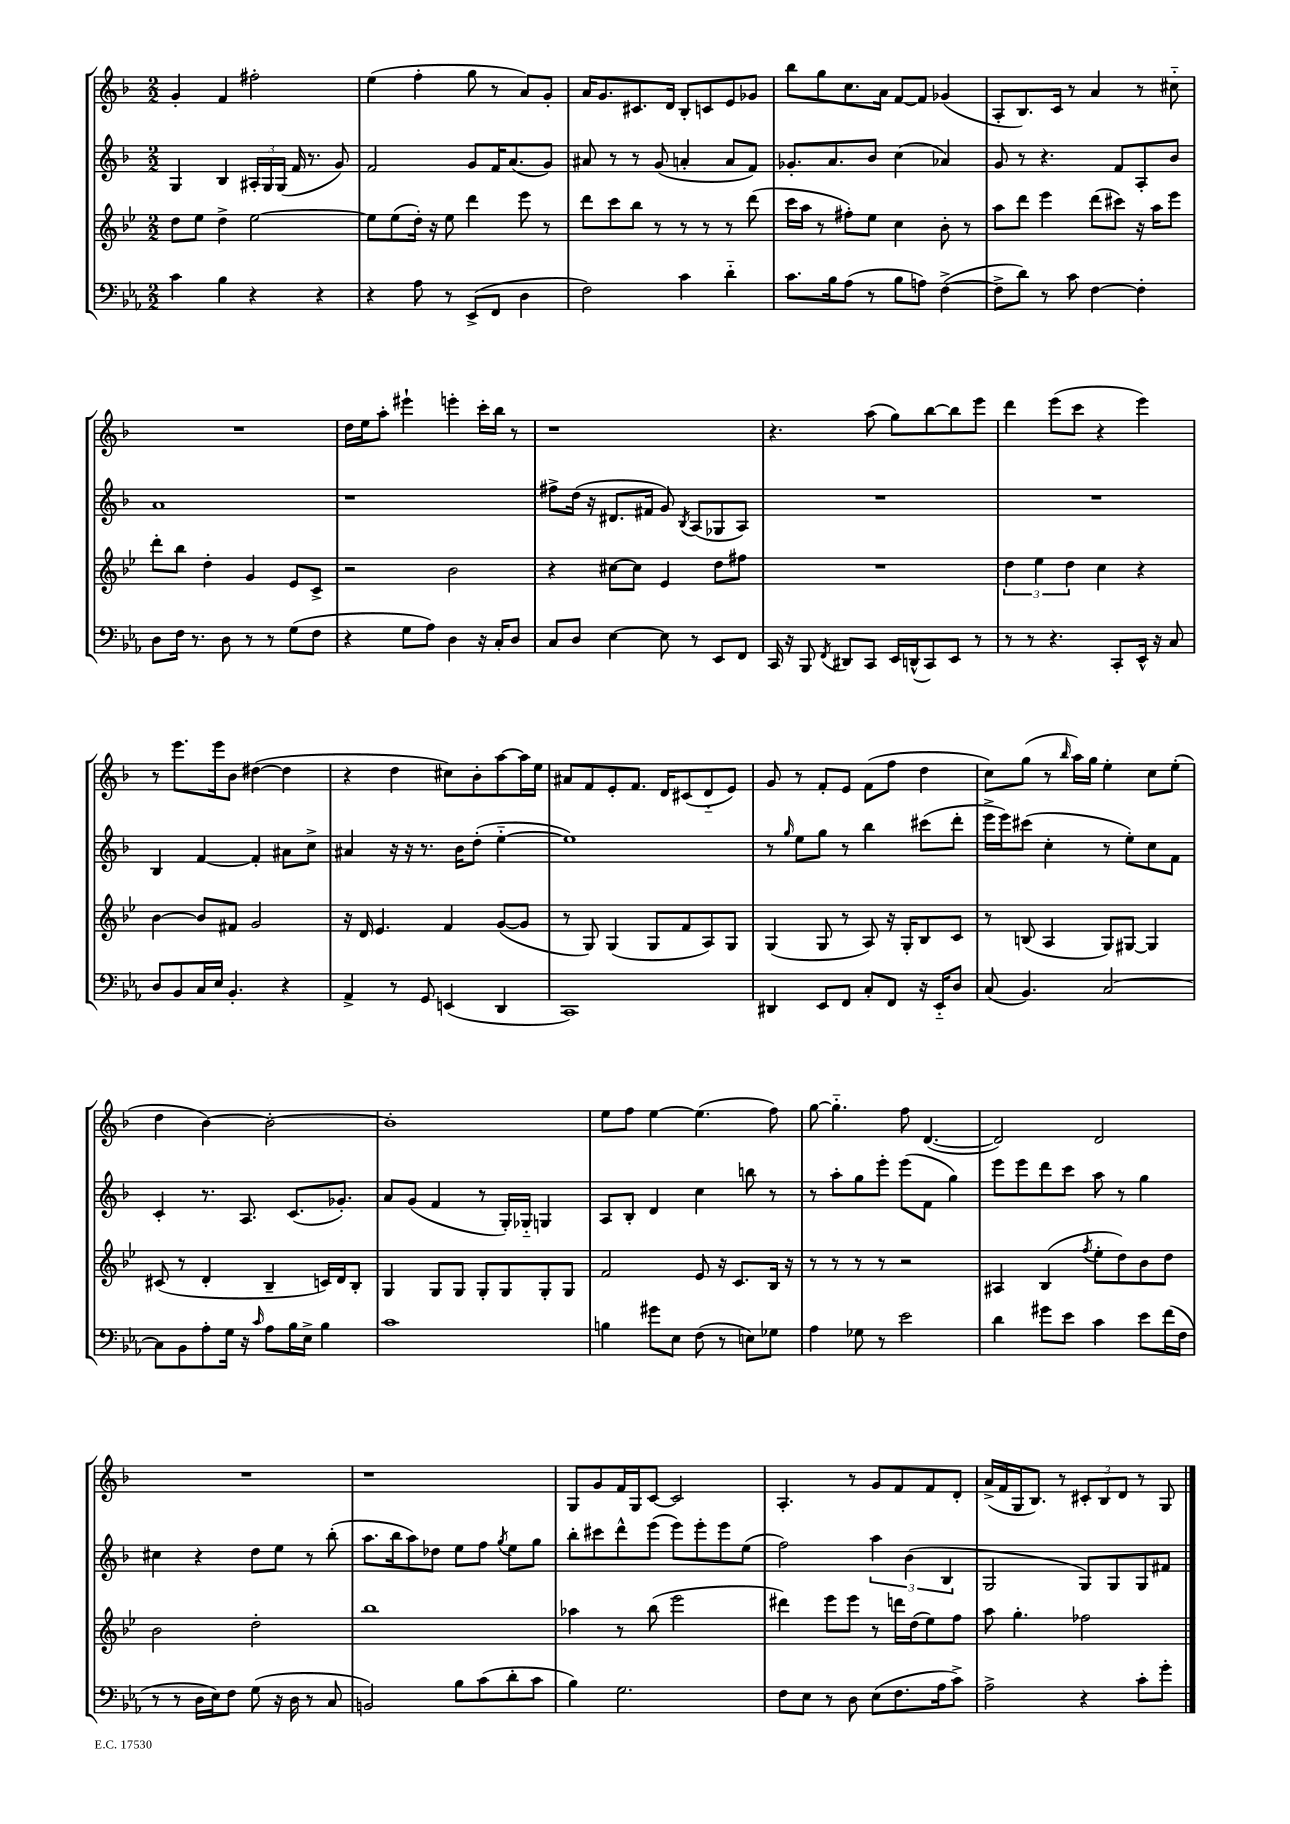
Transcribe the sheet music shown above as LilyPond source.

<<
\new StaffGroup <<
\new Staff = "s0" {
    \clef treble \key f \major \numericTimeSignature \time 2/2
    \autoBeamOff g'4-. f'4 fis''2-. |
    e''4( f''4-. g''8 r8 a'8[) g'8]-. |
    a'16[ g'8. cis'8. d'16] bes8[-. c'8 e'8 ges'8] |
    bes''8[ g''8 c''8. a'16] f'8[~ f'8] ges'4( |
    a8[-. bes8.) c'16] r8 a'4 r8 cis''8-_ |
    R1 |
    d''16[ e''16 a''8]-. eis'''4-! e'''4-. c'''16[-. bes''16] r8 |
    r1 |
    r4. a''8( g''8[) bes''8~ bes''8 e'''8] |
    d'''4 e'''8[( c'''8] r4 e'''4) |
    r8 e'''8.[ e'''16 bes'8] dis''4~( dis''4 |
    r4 d''4 cis''8[) bes'8-. a''8~ a''16 e''16] |
    ais'8[ f'8 e'8-. f'8.] d'16[ cis'8( d'8-_ e'8]) |
    g'8 r8 f'8[-. e'8] f'8[( f''8] d''4 |
    c''8[) g''8]( r8 \grace { bes''16 } a''16[) g''16] e''4-. c''8[ e''8]-.( |
    d''4 bes'4~) bes'2~-. |
    bes'1-. |
    e''8[ f''8] e''4~ e''4.( f''8) |
    g''8~ g''4.-_ f''8 d'4.~( |
    d'2) d'2 |
    R1 |
    r1 |
    g8[ g'8 f'16 g16 c'8]~ c'2 |
    a4.-. r8 g'8[ f'8 f'8 d'8]-. |
    a'16[->( f'16 g16 bes8.]) r8 \tuplet 3/2 { cis'8[-. bes8 d'8] } r8 g8 \bar "|." |
}
\new Staff = "s1" {
    \clef treble \key f \major \numericTimeSignature \time 2/2
    \autoBeamOff g4 bes4 \tuplet 3/2 { ais16[-. g16 g16]( } f'16 r8. g'8) |
    f'2 g'8[ f'16 a'8.( g'8]) |
    ais'8 r8 r8 g'8( a'4-. a'8[ f'8]) |
    ges'8.[-. a'8. bes'8] c''4( aes'4) |
    g'8 r8 r4. f'8[ a8-. bes'8] |
    a'1 |
    r1 |
    fis''8[-> d''16]( r16 dis'8.[ fis'16] g'8) \acciaccatura { bes8 } a8[( ges8 a8]) |
    R1 |
    R1 |
    bes4 f'4~ f'4-. ais'8[ c''8]-> |
    ais'4 r16 r16 r8. bes'16[ d''8]-.( e''4~-_ |
    e''1) |
    r8 \grace { g''16 } e''8[ g''8] r8 bes''4 cis'''8[( d'''8]-. |
    e'''16[-> e'''16) cis'''8]( c''4-. r8 e''8[-.) c''8 f'8] |
    c'4-. r8. a8. c'8.[( ges'8.]-.) |
    a'8[ g'8]( f'4 r8 g16[-.) ges16]-_ g4 |
    a8[ bes8]-. d'4 c''4 b''8 r8 |
    r8 a''8[-. g''8 e'''8]-. e'''8[( f'8] g''4) |
    e'''8[ e'''8 d'''8 c'''8] a''8 r8 g''4 |
    cis''4 r4 d''8[ e''8] r8 bes''8-.( |
    a''8.[ bes''16 a''8) des''8] e''8[ f''8] \acciaccatura { g''8 } e''8[ g''8] |
    bes''8[-. cis'''8 d'''8-^ e'''8]( e'''8[) e'''8-. e'''8 e''8]( |
    f''2) \tuplet 3/2 { a''4 bes'4( bes4 } |
    g2 g8[) g8 g8 fis'8] \bar "|." |
}
\new Staff = "s2" {
    \clef treble \key bes \major \numericTimeSignature \time 2/2
    \autoBeamOff d''8[ ees''8] d''4-> ees''2~ |
    ees''8[ ees''8( d''16]-.) r16 ees''8 d'''4 ees'''8 r8 |
    d'''8[ c'''8 bes''8] r8 r8 r8 r8 d'''8( |
    c'''16[ a''16] r8 fis''8[-.) ees''8] c''4 bes'8-. r8 |
    a''8[ d'''8] ees'''4 d'''8[( cis'''8]) r16 a''16[ ees'''8] |
    d'''8[-. bes''8] d''4-. g'4 ees'8[ c'8]-> |
    r2 bes'2 |
    r4 cis''8[~ cis''8] ees'4 d''8[ fis''8] |
    R1 |
    \tuplet 3/2 { d''4 ees''4 d''4 } c''4 r4 |
    bes'4~ bes'8[ fis'8] g'2 |
    r16 d'16 ees'4. f'4 g'8[~( g'8] |
    r8 g8) g4( g8[ f'8 a8) g8] |
    g4( g8 r8 a8) r16 g16[-. bes8 c'8] |
    r8 b8( a4 g8[) gis8]~ gis4 |
    cis'8( r8 d'4-. bes4-- c'16[) d'16 bes8]-. |
    g4 g8[ g8] g8[-. g8 g8-. g8] |
    f'2 ees'8 r16 c'8.[ bes16] r16 |
    r8 r8 r8 r8 r2 |
    ais4 bes4( \acciaccatura { f''8 } ees''8[-. d''8) bes'8 d''8] |
    bes'2 d''2-. |
    bes''1 |
    aes''4 r8 bes''8( ees'''2 |
    dis'''4) ees'''8[ ees'''8] r8 d'''16[ d''16( ees''8) f''8] |
    a''8 g''4.-. fes''2 \bar "|." |
}
\new Staff = "s3" {
    \clef bass \key ees \major \numericTimeSignature \time 2/2
    \autoBeamOff c'4 bes4 r4 r4 |
    r4 aes8 r8 ees,8[->( f,8] d4 |
    f2) c'4 d'4-_ |
    c'8.[ bes16 aes8]( r8 bes8[ a8]) f4~->( |
    f8[-> d'8]) r8 c'8 f4~ f4-. |
    d8[ f16] r8. d8 r8 r8 g8[( f8] |
    r4 g8[ aes8]) d4 r16 c16[-. d8] |
    c8[ d8] ees4~ ees8 r8 ees,8[ f,8] |
    c,16 r16 bes,,8 \acciaccatura { f,8 } dis,8[ c,8] ees,16[ d,16-^( c,8) ees,8] r8 |
    r8 r8 r4. c,8[-. ees,16]-^ r16 c8 |
    d8[ bes,8 c16 ees16] bes,4.-. r4 |
    aes,4-> r8 g,8 e,4( d,4 |
    c,1) |
    dis,4 ees,8[ f,8] c8[-. f,8] r16 ees,16[-_ d8] |
    c8( bes,4.) c2~ |
    c8[ bes,8 aes8-. g16] r16 \grace { c'16 } aes8[ bes16 ees16]-> bes4 |
    c'1 |
    b4 gis'8[ ees8] f8( r8 e8[) ges8] |
    aes4 ges8 r8 ees'2 |
    d'4 gis'8[ ees'8] c'4 ees'8[ f'16( f16] |
    r8 r8 d16[ ees16) f8] g8( r16 d16 r8 c8 |
    b,2) bes8[ c'8( d'8-. c'8] |
    bes4) g2. |
    f8[ ees8] r8 d8 ees8[( f8. aes16 c'8]->) |
    aes2-> r4 c'8[-. g'8]-. \bar "|." |
}
>>
>>
\layout { \context { \Score \remove "Bar_number_engraver" } }
